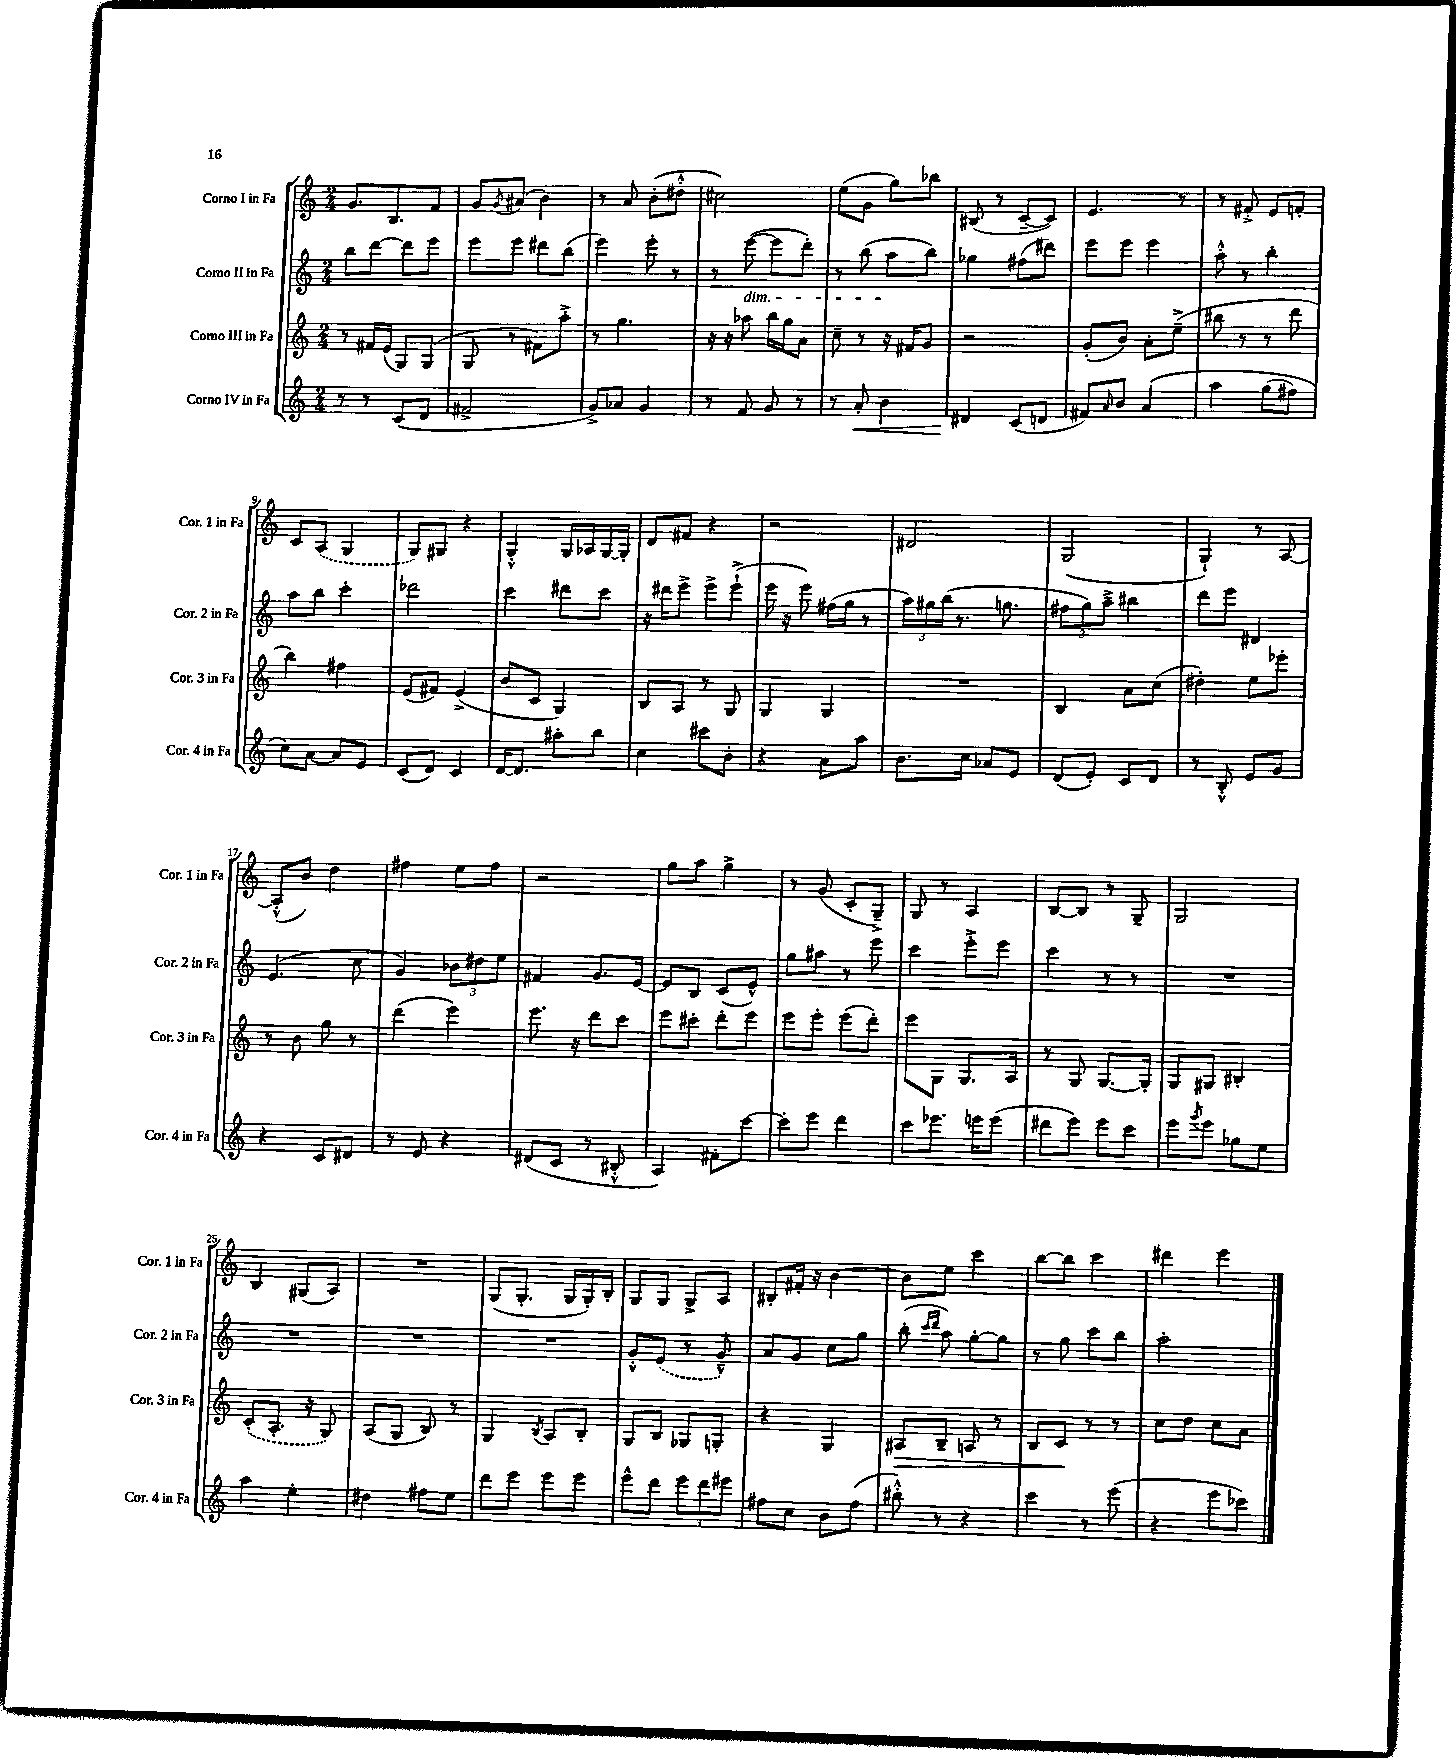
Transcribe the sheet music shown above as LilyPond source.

<<
\new StaffGroup <<
\new Staff = "s0" \with { instrumentName = "Corno I in Fa" shortInstrumentName = "Cor. 1 in Fa" } {
    \clef treble \key c \major \numericTimeSignature \time 2/4
    g'8. b8. f'8 |
    g'8 \acciaccatura { g'8 } ais'8( b'4) |
    r8 a'8 b'8-.( dis''8-.-^ |
    cis''2) |
    e''8( g'8 g''8) bes''8 |
    bis8( r8 c'8~-- c'8) |
    e'4. r8 |
    r8 fis'8-.-> e'8 f'8-. |
    c'8 \once \slurDashed a8( g4 |
    g8) gis8 r4 |
    g4-.-^ g16 aes16 g16~ g16-. |
    d'8 fis'8 r4 |
    r2 |
    dis'2 |
    g2( |
    g4-!) r8 a8~ |
    a8-.-^( b'8) d''4 |
    fis''4 e''8 fis''8 |
    r2 |
    g''8 a''8 g''4-> |
    r8 g'8( c'8-. g8--->) |
    g8 r8 a4 |
    b8~ b8 r8 g8-- |
    g2 |
    b4 gis8( a8) |
    R2 |
    g8( g8.-. g16 g16-.) b16-. |
    g8 g8 g8-> a8 |
    bis8-. fis'16-. r16 b'4~ |
    b'8 e''8 c'''4 |
    b''8~ b''8 c'''4 |
    dis'''4 e'''4 \bar "|." |
}
\new Staff = "s1" \with { instrumentName = "Corno II in Fa" shortInstrumentName = "Cor. 2 in Fa" } {
    \clef treble \key c \major \numericTimeSignature \time 2/4
    b''8 d'''8~ d'''8 e'''8 |
    e'''8 e'''8 dis'''8 b''8( |
    e'''4) e'''8-. r8 |
    r8 e'''8~\dim( e'''8 d'''8-.) |
    r8 b''8( a''8\! b''8) |
    ges''4 fis''8( dis'''8) |
    e'''8 e'''8 e'''4 |
    a''8-.-^ r8 b''4-. |
    a''8 b''8 c'''4-. |
    des'''2 |
    c'''4 dis'''8 c'''8 |
    r16 dis'''16 e'''8-> e'''8-> e'''8-!->( |
    e'''16 r16 e'''8) fis''16( g''16 r8 |
    \tuplet 3/2 { a''16) gis''16 b''16( } r8. g''8. |
    \tuplet 3/2 { fis''8 g''8) a''8---> } bis''4 |
    d'''8 e'''8 dis'4 |
    e'4.( c''8 |
    g'4) \tuplet 3/2 { bes'8 dis''8 e''8 } |
    fis'4 g'8. e'16~ |
    e'8 b8 c'8( e'8-^) |
    g''8 ais''8 r8 e'''8 |
    c'''4 e'''8-.-> e'''8 |
    c'''4 r8 r8 |
    R2 |
    R2 |
    R2 |
    R2 |
    g'8-.-^ \once \slurDashed e'8( r8 g'8---^) |
    a'8 g'8 c''8 g''8 |
    b''8-.( \grace { c'''16 d'''16 } a''8) g''8~-. g''8 |
    r8 g''8 c'''8 b''8 |
    a''2-. \bar "|." |
}
\new Staff = "s2" \with { instrumentName = "Corno III in Fa" shortInstrumentName = "Cor. 3 in Fa" } {
    \clef treble \key c \major \numericTimeSignature \time 2/4
    r8 fis'16 e'16( g8) g8( |
    g8 r8 fis'8) a''8-.-> |
    r8 g''4. |
    r16 r16 aes''8 b''16 g''16 a'8 |
    c''8-- r8 r16 fis'16 g'8 |
    r2 |
    g'8-.( b'8) a'8-. e''8--->( |
    bis''8 r8 r8 d'''8 |
    b''4) fis''4 |
    e'8( fis'8) e'4->( |
    b'8 c'8 g4) |
    b8 a8 r8 g8 |
    g4 g4 |
    R2 |
    b4 a'8 c''8( |
    dis''4-.) e''8 ees'''8-. |
    r8 b'8 g''8 r8 |
    d'''4( e'''4) |
    e'''8. r16 d'''8 c'''8 |
    e'''8 cis'''8-. d'''8-. e'''8 |
    e'''8 e'''8-. e'''8( d'''8-.) |
    e'''8 g8 g8. a16 |
    r8 g8 g8.~ g16-. |
    g8 gis8 bis4-. |
    \once \slurDashed c'8-.( a8.-. r16 g8) |
    a8( g8 b8) r8 |
    g4 \acciaccatura { b8 } a8 b8-. |
    g8 b8 ges8 g8-. |
    r4 g4 |
    ais8\> b8-- a8 r8 |
    b8 c'8\! r8 r8 |
    c''8 d''8 c''8 a'8 \bar "|." |
}
\new Staff = "s3" \with { instrumentName = "Corno IV in Fa" shortInstrumentName = "Cor. 4 in Fa" } {
    \clef treble \key c \major \numericTimeSignature \time 2/4
    r8 r8 c'8( d'8 |
    fis'2-> |
    g'8->) aes'8 g'4 |
    r8 f'8 g'8 r8 |
    r8 a'8-.\< b'4 |
    dis'4\! c'8( d'8 |
    fis'8) \grace { a'16 } b'8 a'4\( |
    a''4 g''8( fis''8) |
    c''8\) a'8~ a'8 e'8 |
    c'8( d'8) c'4 |
    d'16~ d'8. ais''8-. b''8 |
    c''4 cis'''8 b'8-. |
    r4 a'8 a''8 |
    b'8. c''16 aes'8 e'8 |
    d'8( e'8-.) c'8 d'8 |
    r8 b8-.-^ e'8 g'8 |
    r4 c'8 dis'8 |
    r8 e'8 r4 |
    dis'8( c'8 r8 bis8-.-^ |
    a4) fis'8-. c'''8~ |
    c'''8-. e'''8 d'''4 |
    c'''8 ees'''8. e'''16 e'''8( |
    dis'''8 e'''8) e'''8 c'''8 |
    e'''8 \acciaccatura { g'''8 } e'''8 ges''8 e''8 |
    a''4 e''4-. |
    dis''4 fis''8 e''8 |
    d'''8 e'''8 e'''8 e'''8 |
    e'''8-^ d'''8 \tuplet 3/2 { e'''8 d'''8 eis'''8 } |
    fis''8 c''8 b'8 fis''8( |
    bis''8-.-^) r8 r4 |
    c'''4 r8 e'''8( |
    r4 e'''8 ces'''8) \bar "|." |
}
>>
>>
